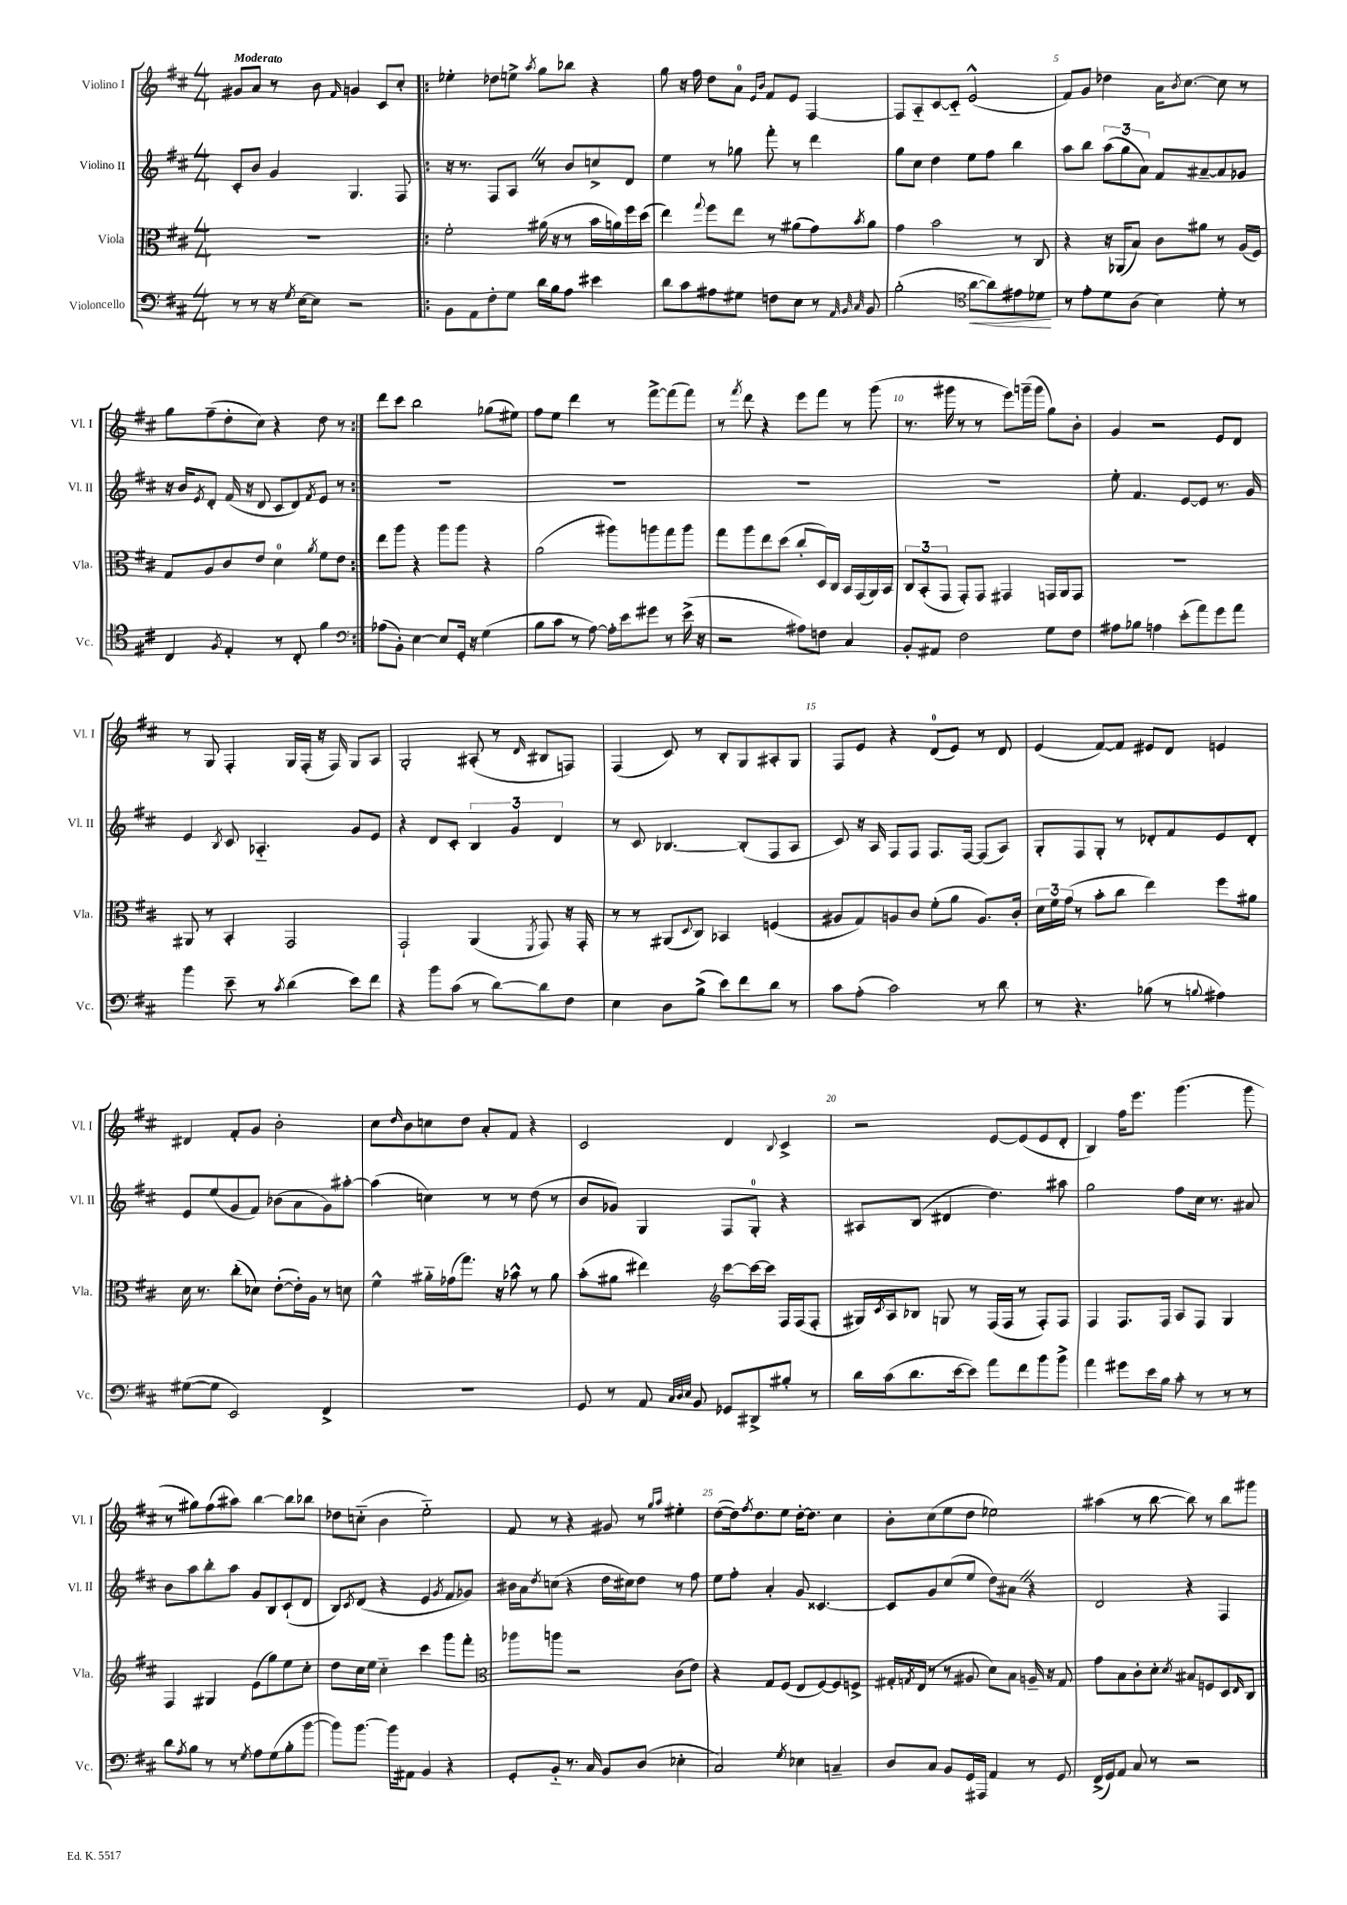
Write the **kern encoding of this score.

**kern	**kern	**kern	**kern
*staff4	*staff3	*staff2	*staff1
*clefF4	*clefC3	*clefG2	*clefG2
*k[f#c#]	*k[f#c#]	*k[f#c#]	*k[f#c#]
*M4/4	*M4/4	*M4/4	*M4/4
8r	1r	8c#'/L	8g#/L
8r	.	8b/J	8a/J
16r	.	4g/	8r
8qG/	.	.	.
[16E\LK	.	.	.
8E\]J	.	.	8b\
.	.	.	16qqf#/
2r	.	4.G/	4g/
.	.	.	8c#/L
.	.	8F#/	8cc#'/J
=!|:	=!|:	=!|:	=!|:
8BB\L	2f#'\	16r	4ee-'\
.	.	8.r	.
8AA\	.	.	.
8F#'\	.	8F#/L	8dd-\L
8G\J	.	8A/J	8ee^\J
.	.	.	8qaa/
16d\LL	(16a#\	8r	8gg\L
16B\J	16r	.	.
8A\J	8r	8b/L	8bb-\J
4e#\	16b\LL	8cc^/	4r
.	16a\)	.	.
.	16ff#\	8d/J	.
.	(16dd\JJ	.	.
=	=	=	=
8d\L	4ee\)	4ee\	8gg\
8c#\	.	.	16r
.	.	.	16ff#\
.	8qqgg/	.	.
8A#\	8ff#\L	8r	8dd\L
8G#\J	8ee\J	8gg-\	8a\J
.	.	.	16qqe/LL
.	.	.	16qqb/JJ
8F\L	8r	8fff#'\	8f#/L
8E\J	(8a#\L	8r	8e/J
8r	8g\)	4ddd\	[4F#/
32qqAA/	.	.	.
32qqBB/	.	.	.
32qqC#/	8qb/	.	.
8BB/	8a#\J	.	.
=	=	=	=
(2B'\	4g\	8gg\L	8F#/]L
.	.	8cc#\J	8A'~/
.	2b\	4dd\	[8c#/
.	.	.	8c#'~/]J
*clefC4	*	*	*
[8a\L	.	8ee\L	(2e^^/
8a\])	.	8ff#\J	.
8e#\	8r	4bb\	.
8d-\J	8C#/	.	.
=	=	=	=
8r	4r	8aa\L	8f#/L)
8e'\L	.	8bb\J	8g/J
8d\	16r	(12aa\L	4dd-\
.	(16AA-/LK	.	.
.	.	12gg\	.
(8A\J	8B/J)	.	.
.	.	12a\J)	.
4B\)	8c#\L	8f#/L	16a\LK
.	.	.	8qb/
.	.	.	[8.cc#\J
.	8a#\J	[8a#~/	.
8d'\	8r	8a#/]	8cc#\]
8r	(16A/LL	8g-/J	8r
.	16F#/JJ)	.	.
=	=	=	=
4C#/	8G/L	16r	8gg\L
.	.	16b/LK	.
.	.	8qe/	.
.	8A/	8d'/J	(8ff#~\
8qF#/	.	.	.
4E'/	8c#/	(16f#/	8dd'\
.	.	16r	.
.	8e/J	8d/	8cc#\J)
8r	4d\	8c#/L	4r
8C#'/	.	8d/)	.
.	8qa/	8qf#/	.
4f#\	8f#\L	8e/J	8dd\
.	8e\J	8r	8r
=:|!	=:|!	=:|!	=:|!
*clefF4	*	*	*
(8A-\L	8ee\L	1r	8ddd\L
8BB'\J)	8aa\J	.	8ccc#\J
[4E\	4r	.	2bb\
8E/]L	8aa\L	.	.
16GG'/Jk	8aa\J	.	.
16r	.	.	.
(4G\	4r	.	(8gg-\L
.	.	.	8ee#\J)
=	=	=	=
8B\L	(2a\	1r	8ff#\L
8c#\J	.	.	8ee\J
8r	.	.	4ddd\
[8A\)	.	.	.
16A'\]LL	8aa#\L)	.	8r
16e\J	.	.	.
8g#\J	8aa\	.	[8fff#^\L
8r	8gg\	.	(8fff#\]
(16e^\	8aa\J	.	8fff#\J)
16r	.	.	.
=	=	=	=
2r	8gg\L	1r	8r
.	.	.	8qfff#/
.	8aa\	.	8ddd\
.	8ee\	.	4r
.	(8dd\J	.	.
8A#\L)	8cc#'/L	.	8eee\L
8F\J	16D/L)	.	8fff#\J
.	16C#/JJ	.	.
4C#/	16BB/LL	.	8r
.	(16GG/	.	.
.	16AA/)	.	(8ggg\
.	16BB/JJ	.	.
=	=	=	=
8BB'/L	12C#/L	1r	8.r
.	(12BB'/	.	.
8AA#/J	.	.	.
.	12GG/J	.	.
.	.	.	16ggg#\
2F#\	8GG'/L)	.	8r
.	8GG/J	.	8r
.	4GG#/	.	8eee\L)
.	.	.	(16ggg~\L
.	.	.	16ggg\JJ
8G\L	16GG/LL	.	8gg\L)
.	16AA/J	.	.
8F#\J	8GG/J	.	8b'\J
=	=	=	=
8A#\L	1r	8ee'\	4g/
8B-\J	.	4.f#/	.
4A\	.	.	2r
(8e'\L	.	[8e/L	.
8a\)	.	8e/]J	.
8g\	.	8.r	8e/L
8a\J	.	.	8d/J
.	.	16g/	.
=	=	=	=
4b\	8AA#/	4e/	8r
.	8r	.	8G/
.	.	8qB/	.
8e~\	4BB'/	8c#/	4F#'/
8r	.	4.A-'~/	.
8qc#/	.	.	.
(4d\	2GG/	.	16G/LL
.	.	.	(16F#'/JJ
.	.	.	16r
.	.	.	16F#/)
8e\L)	.	8g/L	8G/L
8f#\J	.	8e/J	8A/J
=	=	=	=
4r	2GG`/	4r	2G'/
8b\L	.	8d/L	.
(8c#\J	.	8c#'/J	.
8r	(4AA/	6B/	(8A#'/
[8d\L)	.	.	8r
.	.	6g/	.
.	8qFF#/	.	16qqd/
8d\]	8GG/)	.	8B#/L
.	.	6d/	.
8F#\J	16r	.	8F/J)
.	16GG'/	.	.
=	=	=	=
4E\	8r	8r	(4F#/
.	8r	8c#/	.
8D\L	(8AA#/L	[4.B-/	8c#/)
.	8qqD/	.	.
(8B^\J	8C#/J)	.	8r
8e\L)	4BB-/	.	8B'/L
8f#\	.	(8B-'/]L	8G/
8d\J	(4F/	8F#/	8A#'/
8r	.	8A/J	8G/J
=	=	=	=
8c#\L	8A#/L	8c#/)	8F#/L
(8A'\J	8G/)	16r	8e/J
.	.	16A/	.
2c#\)	8A/	8F#/L	4r
.	8c#/J	8F#/J	.
.	(8f#'\L	8.F#/L	(8d/L
.	8a\J	.	8e/J)
.	.	[16F#/Jk	.
8r	8.A/L)	(8F#/]L	8r
8d\	.	8A/J)	8d/
.	16c#'/Jk	.	.
=	=	=	=
8r	24d\LL	8G'/L	(4e/
.	24f#\	.	.
.	(24g\JJ	.	.
4.r	8r	8F#/	.
.	8b'\L	8G'/J	[8f#/L)
.	8cc#\J	8r	8f#/]J
(8B-\	4ee\)	8d-'/L	8e#/L
8r	.	8f#/	8d/J
8qqB/	.	.	.
4A#\)	8ff#\L	8e/	4e/
.	8a#\J	8d-'/J	.
=	=	=	=
([8G#\L	16d\	8e/L	4d#/
.	8.r	.	.
8G#\]J	.	(8ee/	.
2EE/)	(8cc#'\L	8g/	8f#'/L
.	8d-\J)	8f#/J)	8g/J
.	([8e'\L	(8b-\L	2b'\
.	16e'\]L)	8a\	.
.	16A\JJ	.	.
4FF#^/	8r	8g\)	.
.	8d\	[8aa#'\J	.
=	=	=	=
1r	4f#^^\	(4aa#\]	8cc#\L
.	.	.	16qqdd/
.	.	.	8b\
.	16a#'~\LL	4cc\)	8cc\
.	(16g-\J	.	.
.	8.gg\J)	.	8dd\J
.	.	8r	8a'/L
.	16r	.	.
.	8b-^^\	8r	8f#/J
.	8r	(8dd\	4r
.	8a#\	8r	.
=	=	=	=
8GG/	(8b'\L	8b/L	2c#/
8r	8a#\J	8g-/J)	.
8AA/	4ee#\)	4G/	.
32qqC#/LLL	.	.	.
32qqD/	.	.	.
32qqE/JJJ	.	.	.
8BB/	.	.	.
*	*clefG2	*	*
8GG-/L	[8ccc#\L	8F#/L	4d/
8DD#^/	16ccc#\_L	8G'/J	.
.	16ccc#\]JJ	.	.
.	.	.	8qqB/
8B#'/J	16F#/LL	4r	4c#^/
.	(16F#/J	.	.
8r	8F#'/J	.	.
=	=	=	=
16d\LL	16G#/LL)	8A#/L	2r
.	8qc#/	.	.
(16c#\J	16A/J	.	.
8.d\	8B-/J	(8B/J	.
.	8G/	4d#/	.
[16e\k	.	.	.
8e\]J)	8r	.	.
8a\L	(16F#/LL	4.dd\)	[8e/L
.	16F#/JJ	.	.
8f#\	8r	.	(8e/]
8b\	8F#'/L)	.	8e/
8b^\J	8F#/J	8aa#\	8d'/J
=	=	=	=
4a\	4F#/	2gg\	4B/)
8g#\L	8.F#/L	.	16ff#\LK
.	.	.	8.eee\J
16e\L	.	.	.
16B\JJ	16F#/Jk	.	.
8c#'\	8A/L	8ff#\L	(4.ggg\
8r	8F#/J	16cc#\Jk	.
.	.	8.r	.
8r	4G/	.	.
8r	.	8a#/	8ggg\
=	=	=	=
8d\L	4F#/	8b\L	8r
8qA/	.	.	.
8B\J	.	8aa\	8gg#\L)
8r	4G#/	8bb'\	(8ff#\
8r	.	8aa\J	8aa#\J)
8qG/	.	.	.
8A\L	(8e\L	8g/L	[4bb\
(8G\	8gg\)	8B/	.
8B'\	8ee\	(8c#`/	8bb\]L
[8b\J	8cc#'\J	8d/J	8bb-\J
=	=	=	=
8b\]L)	8dd\L	8B/L)	8dd-\L
.	.	8qc#/	.
[8.b\J	16cc#\L	(8d/J	(8cc'~\J
.	16ee\JJ	.	.
.	4cc#'~\	4r	4b\
16b\]LK	.	.	.
8AA#\J	.	.	.
4BB/	4ccc#\	4e/	2ee'~\)
.	.	8qg/	.
4r	8ggg\L	8f#/L	.
.	8fff#'\J	8g-/J)	.
=	=	=	=
*	*clefC3	*	*
8GG'/L	8aa-\L	16b#\LL	8f#/
.	.	16a\J	.
.	.	8qdd/	.
8BB'~/J	8aa\J	(8cc\J	8r
8.r	2r	4r	4r
16C#/	.	.	.
8BB/L	.	16dd\LL	8g#/
.	.	16cc#\J)	.
(8D/J	.	8dd\J	8r
.	.	.	16qqgg/LL
.	.	.	16qqaa/JJ
4E-'\	(8c#\L	8r	4ee#'\
.	8e\J)	8ff#\	.
=	=	=	=
2C#/)	4r	8ee\L	([8dd\L
.	.	8ff#'\J	16dd\]k)
.	.	.	8qff#/
.	.	.	8.dd\
.	8G/L	4a'/	.
.	(8F#/J	.	8ee\J
8qG/	.	.	.
4E-\	8E/L	8g/	[16dd'\LK
.	.	.	8.dd\]J
.	[8F#/)	[4.c##/	.
4C~/	8F#/]	.	4cc#\
.	8F^/J	.	.
=	=	=	=
8D/L	16G#'/LL	8c##/]L	8b'\L
.	8qG/	.	.
.	(16E/JJ	.	.
8C#/J	8r	8g/	(8cc#\
8BB/L	8r	(8cc#/	8ee\
16GG/L	8A#/	8ee/J	8dd\J
16AAA#/JJ	.	.	.
4AA/	8d\L)	8dd\L)	2ee-\)
.	8B\J	8a#\J	.
8r	16A~/	4r	.
.	16r	.	.
8GG/	8G/	.	.
=	=	=	=
(16FF#^/LL	8g\L	2d/	(4aa#\
16GG/J)	.	.	.
8AA/J	8B\	.	.
8C#/	8c#'\	.	8r
8r	8d'\J	.	[8bb\
.	8qd/	.	.
2r	8B#/L	4r	8bb\])
.	8F/	.	8r
.	8D/	4F#/	8bb\L
.	16qqE/	.	.
.	8C#/J	.	8ggg#\J
==	==	==	==
*-	*-	*-	*-
